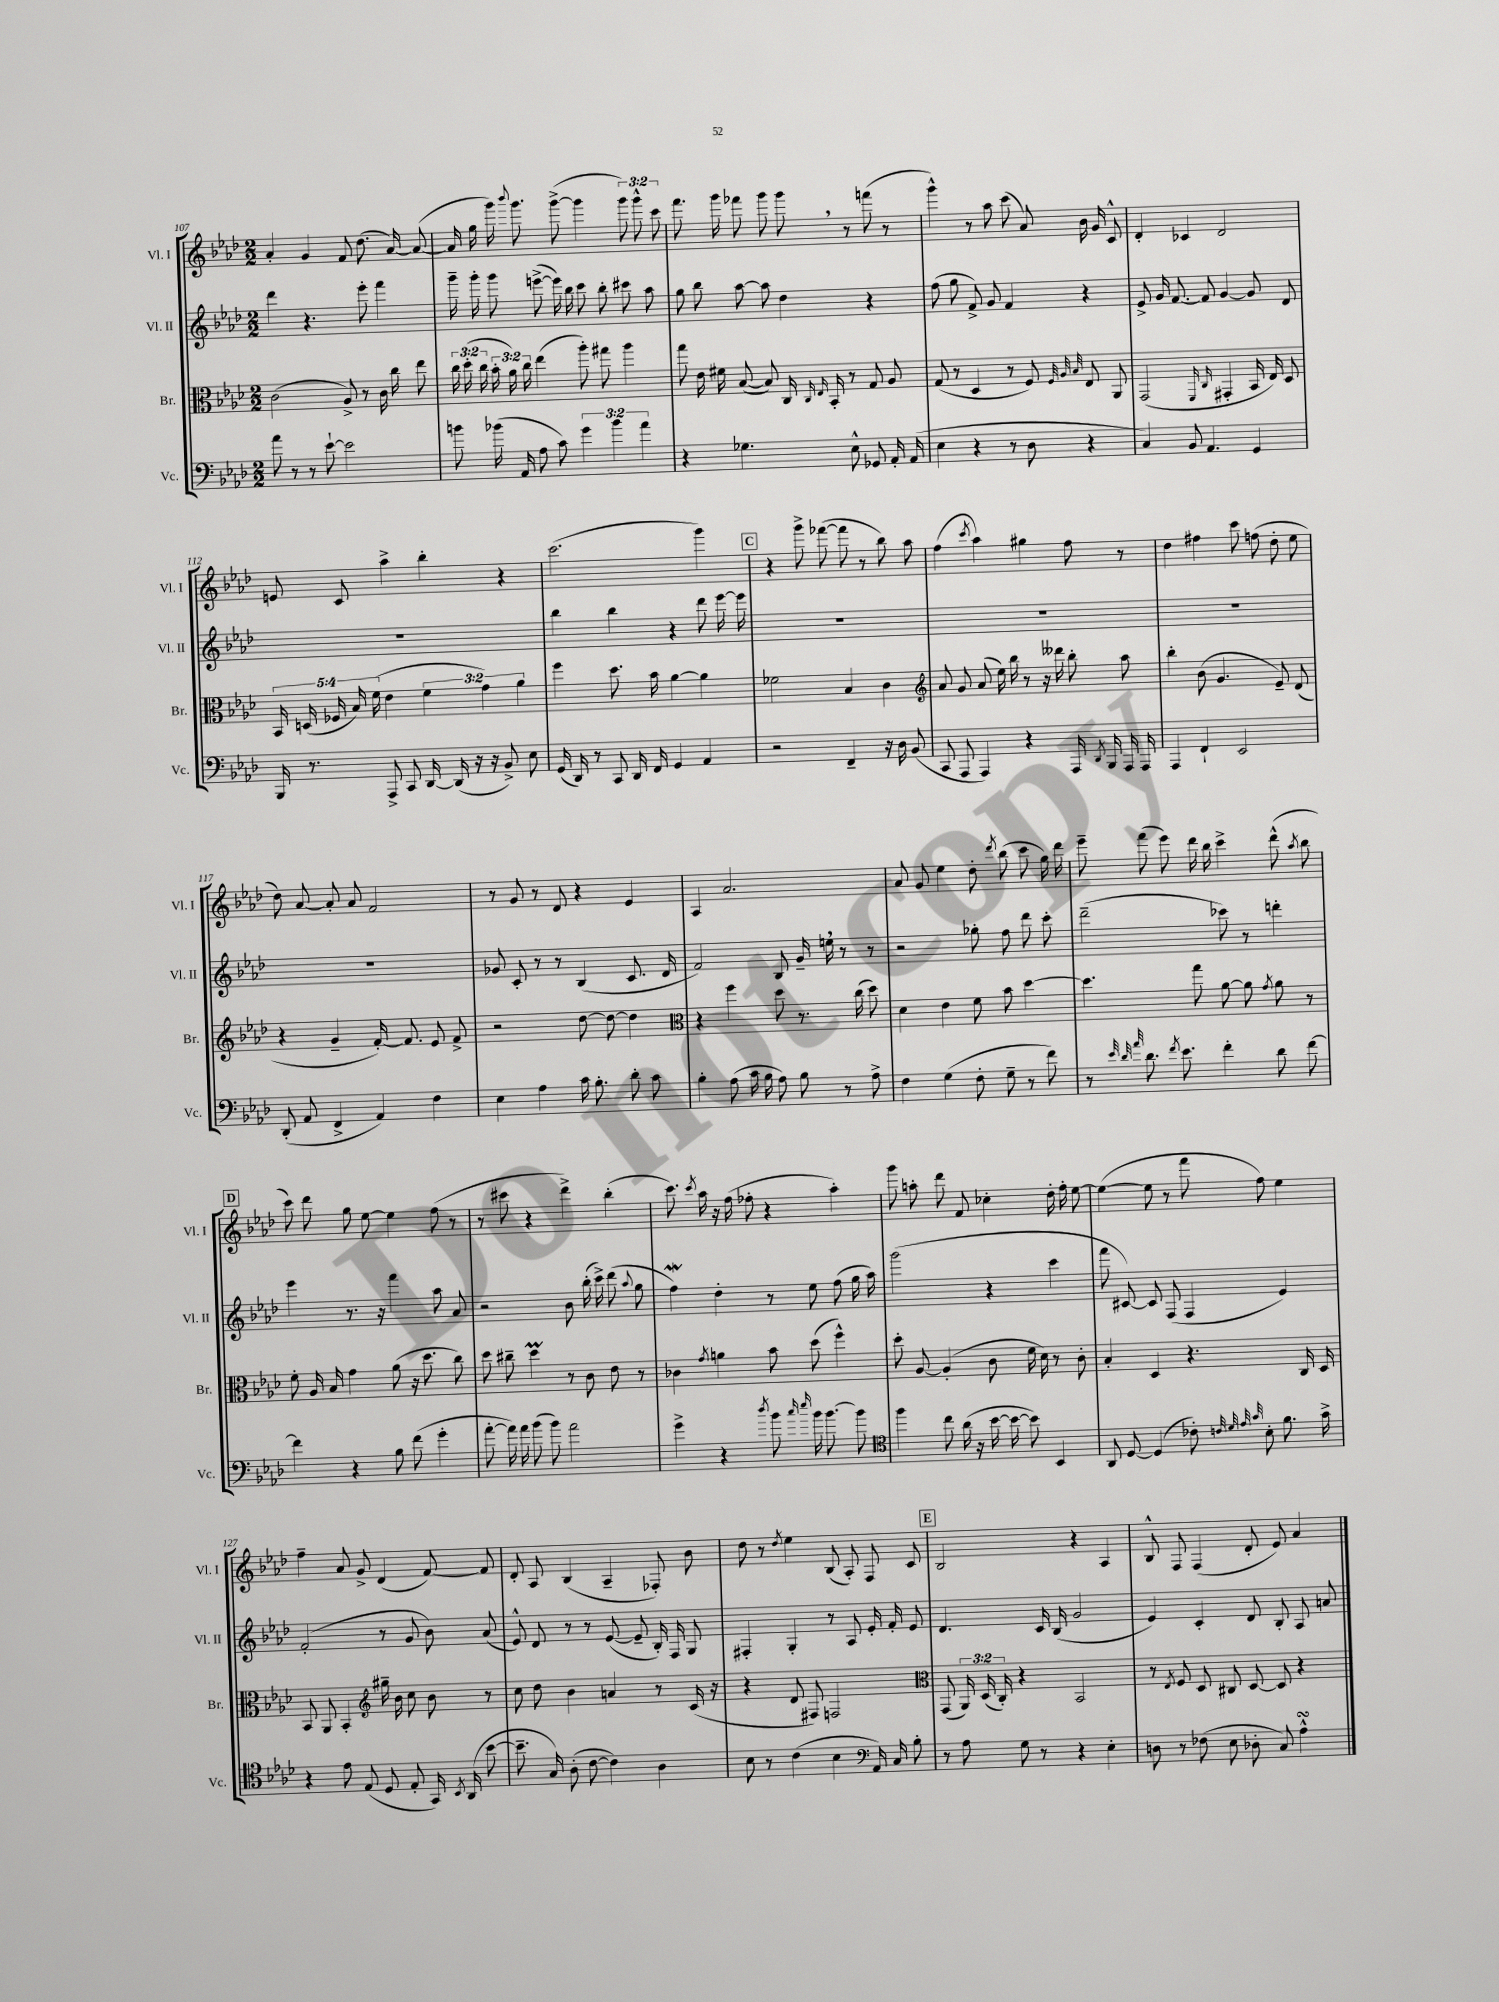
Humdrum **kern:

**kern	**kern	**kern	**kern
*staff4	*staff3	*staff2	*staff1
*clefF4	*clefC3	*clefG2	*clefG2
*k[b-e-a-d-]	*k[b-e-a-d-]	*k[b-e-a-d-]	*k[b-e-a-d-]
*M2/2	*M2/2	*M2/2	*M2/2
8a-\	(2c\	4ddd-\	4a-'/
8r	.	.	.
8r	.	4.r	4g/
[8e-`\	.	.	.
2e-\]	8A-^/)	.	8f/
.	8r	8eee-'\	(8.dd-\
.	16c\	4fff\	.
.	16cc\	.	[16a-/)
.	8ee-\	.	(8a-/_
=	=	=	=
8b\	24cc\	16ggg~\	16a-/]
.	(24dd-'\	.	.
.	.	16ggg'\	16gg\
.	24cc\	.	.
(16b-\	24b-'\	8ggg\	16ggg\)
.	24a-\)	.	.
.	.	.	8qqbbb-/
16AA-/	.	.	8.ggg\
.	24cc\	.	.
8A-\	(4ee-\	([8eee^\	.
8c\)	.	16eee\])	([8ggg^\
.	.	16bb-\	.
6g\	8aa-'\)	8ccc\	4ggg\]
.	8gg#\	8bb-'\	.
6b-\	.	.	.
.	4aa-\	8ccc#\	12ggg\)
6a-\	.	.	12ggg^^\
.	.	8aa-\	.
.	.	.	12ccc\
=	=	=	=
4r	8gg\	8gg\	8.fff\
.	16e-\	8bb-\	.
.	16f#\	.	16ggg\
4.G-\	([8B-/	[8aa-\	8fff-\
.	8B-/])	8aa-\]	8ggg\
.	16C/	4dd-\	8ggg\
.	16qqC/	.	.
.	16qqE-/	.	.
.	16BB-'/	.	.
8E-^^\	8r	.	8r
8GG-/	8G/	4r	(8fff\
16AA-'/	8A-/	.	8r
(16AA-/	.	.	.
=	=	=	=
4E-\	(8G/	(8ff\	4ggg^^\)
.	8r	8gg\	.
4r	4D-/	8f^/)	8r
.	.	8g/	8aa-\
8r	8r	4f/	(8ccc\
8D-\	8F/)	.	8a-/)
.	32qqF/	.	.
.	32qqA-/	.	.
.	32qqB-/	.	.
4r	8E-/	4r	16b-\
.	.	.	16g/
.	8AA-/	.	8c^^/
=	=	=	=
4C/)	(2GG/	8e-^/	4d-'/
.	.	16g/	.
.	.	[8.f/	.
8BB-/	.	.	4c-/
4.AA-/	.	8f/]	.
.	16qqFF/	.	.
.	16qqC/	.	.
.	4GG#'/	[4g/	2d-/
4GG/	16BB-/	8g/]	.
.	16E-/)	.	.
.	8D-/	8d-/	.
=	=	=	=
16BBB-/	20BB-/	1r	8e/
.	(20D/	.	.
8.r	.	.	.
.	20F-/	.	.
.	.	.	8c/
.	20B-/)	.	.
.	(20f\	.	.
8AAA-^/	4e-\	.	4aa-^\
8CC/	.	.	.
[16DD-/	6f\	.	4bb-'\
(16DD-/]	.	.	.
16r	.	.	.
.	6g\)	.	.
16r	.	.	.
8BB-^/)	.	.	4r
.	6a-\	.	.
8E-\	.	.	.
=	=	=	=
(16GG/	4ff\	4bb-\	(2.ccc\
16DD-/)	.	.	.
8r	.	.	.
8CC/	8.dd-\	4bb-\	.
16DD-/	.	.	.
16FF/	16b-\	.	.
4GG/	[4a-\	4r	.
4AA-/	4a-\]	8ddd-\	4ggg\)
.	.	[16eee-\	.
.	.	16eee-\]	.
=	=	=	=
2r	2f-\	1r	4r
.	.	.	8ggg^\
.	.	.	([8fff-\
4FF~/	4B-/	.	8fff-\]
.	.	.	8r
16r	4c\	.	8bb-\)
16D-\	.	.	.
(8BB-/	.	.	8aa-\
=	=	=	=
*	*clefG2	*	*
8CC/	8a-/	1r	(4ff\
8AAA-/	8g/	.	.
.	.	.	8qccc/
4AAA-/)	(8a-/	.	4aa-\)
.	16ee-\)	.	.
.	16bb-\	.	.
4r	8r	.	4gg#\
.	16r	.	.
.	16ddd--\	.	.
16AAA-/	8bb-'\	.	8ff\
8qDD-/	.	.	.
16BBB-/	.	.	.
16AAA-/	8aa-\	.	8r
16AAA-/	.	.	.
=	=	=	=
4AAA-/	4bb-'\	1r	4dd-\
4FF`/	(8b-\	.	4ff#\
.	4.g/	.	.
2EE-/	.	.	8ccc\
.	.	.	(8ff\
.	8e-~/)	.	8dd-'\
.	(8d-/	.	8ee-\
=	=	=	=
(8DD-'/	4r	1r	8dd-\)
8AA-/	.	.	[8a-/
4FF^/	4g~/	.	8a-'/]
.	.	.	8a-/
4AA-/)	[16f'/)	.	2f/
.	8.f/]	.	.
4F\	8e-/	.	.
.	8f^/	.	.
=	=	=	=
4E-\	2r	8g-/	8r
.	.	8c'/	8g/
4A-\	.	8r	8r
.	.	8r	8d-/
16c\	[8dd-\	(4B-/	4r
8.B-'\	.	.	.
.	8dd-\_	.	.
8d-'\	4dd-\]	8.c/	4e-/
8c\	.	.	.
.	.	16d-/	.
=	=	=	=
*	*clefC3	*	*
4B-'\	4r	2f/)	4A-/
(8A-\	4ff\	.	2.a-/
16c\	.	.	.
16B-\	.	.	.
8A-\)	8dd-\	8B-/	.
8B-\	8.r	16g~/	.
.	.	16ee\	.
8r	.	8r	.
.	(16cc\	.	.
8A-^\	8dd-\)	8r	.
=	=	=	=
4F\	4d-\	2r	8a-/
.	.	.	8g/
(4G\	4e-\	.	4ee-\
8F'\	8f\	8gg-'\	8dd-'\
.	.	.	8qddd-/
8G~\	8b-\	8ff\	(8bb-\
8r	[4dd-\	8ddd-\	8ccc\
8f\)	.	8ccc'\	16gg\)
.	.	.	16ddd-\
=	=	=	=
8r	4.dd-\]	(2ddd-~\	8eee-~\
32qqe-/	.	.	.
32qqd-/	.	.	.
32qqa-/	.	.	.
8.d-\	.	.	(8fff\
.	.	.	8eee-\)
8qf/	.	.	.
8.e-\	.	.	.
.	8gg\	.	16ddd-\
.	.	.	16bb-\
4f'\	[8a-\	8ccc-\)	4ccc^\
.	8a-\]	8r	.
.	8qg/	.	.
8d-\	8a-\	4ddd'\	(8ddd-^^\
.	.	.	8qaa-/
[8f\	8r	.	8bb-\
=	=	=	=
4f\]	8f'\	4eee-\	8ccc\)
.	16A-/	.	8ddd-\
.	16B-/	.	.
4r	4g\	8.r	8gg\
.	.	.	[8ee-\
.	.	16r	.
8B-\	(8a-\	4fff\	4ee-\]
(8f\	16r	.	.
.	8.dd-\	.	.
4g'\	.	8aa-\	(8ff\
.	8cc\)	8a-/	8r
=	=	=	=
[8a-'\	8dd-\	2r	8r
16a-\])	8cc#~\	.	8ccc#\
16a-\	.	.	.
(8b-\	4dd-\	.	4r
8b-\)	.	.	.
2a-\	8r	8b-\	4ddd-^\)
.	8c\	(16bb-'\	.
.	.	16ccc^\)	.
.	8e-\	(8ddd-\	(4bb-'\
.	.	8qqaa-/	.
.	8r	8gg\	.
=	=	=	=
4g^\	4c-\	4ff\)	8.ccc\)
.	.	.	8qccc/
.	.	.	16aa-\
.	8qg/	.	.
4r	4a\	4dd-'\	16r
.	.	.	(16ff\
.	.	.	8ff-'\
8qdd-/	.	.	.
8b-\	8b-\	8r	4r
16qqcc/	.	.	.
16qqee-/	.	.	.
16b-\	(8dd-\	8ee-\	.
[8.b-\	.	.	.
.	4ff^^\)	(8ff\	4aa-'\)
8b-\]	.	16gg\	.
.	.	16aa-\)	.
=	=	=	=
*clefC4	*	*	*
4ff\	8dd-'\	(2ggg\	8ggg\
.	[8A-/	.	8aa'\
8cc\	(4A-'/]	.	8ddd-\
(16a-\	.	.	8f/
16r	.	.	.
[16b-\	8c\	4r	4cc-'\
16b-\_	.	.	.
8b-\])	16f\	.	.
.	16d-\)	.	.
4BB-/	8r	4ccc\	16dd-'\
.	.	.	16ff'\
.	8c'\	.	[8ee-\
=	=	=	=
8AA-/	4B-'/	8fff\	(4ee-\_
[8D-/	.	[8c#/)	.
(4D-/]	4D-/	8c#/]	8ee-\]
.	.	(8F/	8r
8c-'\)	4.r	4F/	8fff\
32qqc/	.	.	.
32qqd-/	.	.	.
32qqe-/	.	.	.
32qqg/	.	.	.
8B-'\	.	.	8ff\)
8.f\	.	4e-/)	4ee-\
.	16C/	.	.
16g^\	16D-/	.	.
=	=	=	=
4r	8BB-/	(2f'/	4ff~\
.	8AA-/	.	.
8e-\	4BB-'/	.	8a-/
(8E-/	.	.	8g^/
*	*clefG2	*	*
8D-/	16gg#~\	8r	(4d-/
.	16b-\	.	.
8E-'/	8cc\	8g/	.
16GG/)	8b-\	8b-\)	[8f/)
8qBB-/	.	.	.
(16AA-/	.	.	.
[8b-\	8r	(8a-/	8f/]
=	=	=	=
8.b-~\]	8cc\	8e-^^/)	8d-'/
.	8dd-\	8d-/	8A-/
16G/)	.	.	.
(8A-'\	4b-\	8r	(4B-/
[8c\	.	8r	.
4c\])	4a/	([8e-/	4A-~/
.	.	8e-~/]	.
4A-\	8r	16B-'/)	8F-'/)
.	.	16F/	.
.	(16c/	8G/	8b-\
.	16r	.	.
=	=	=	=
8B-\	4r	4F#'/	8dd-\
8r	.	.	8r
.	.	.	8qdd-/
(4c\	8d-/	4G'/	4ee-\
.	8F#/)	.	.
4B-\	2F/	8r	(8B-/
.	.	8A-/	8A-'/)
*clefF4	*	*	*
16AA-/)	.	16e-'/	8F/
16C/	.	16f'/	.
8B-'\	.	8e-/	8c/
=	=	=	=
*	*clefC3	*	*
8r	(8GG/	4.d-/	2B-/
8A-\	24AA-/)	.	.
.	(24D-/	.	.
.	24C'/)	.	.
8G\	4r	.	.
8r	.	16c/	.
.	.	(16B-/	.
4r	2BB-/	2g/	4r
4E-'\	.	.	4A-/
=	=	=	=
8D\	8r	4e-/)	8B-^^/
.	8qE-/	.	.
8r	8F/	.	8F/
(8F-\	8D-/	4c'/	(4F/
8E-\	8C#/	.	.
8D-'\	[8D-/	8d-/	8d-'/
8C/)	8D-/]	8B-'/	8e-/)
4A-^^\	4r	8A-/	4a-/
.	.	8a/	.
==	==	==	==
*-	*-	*-	*-
